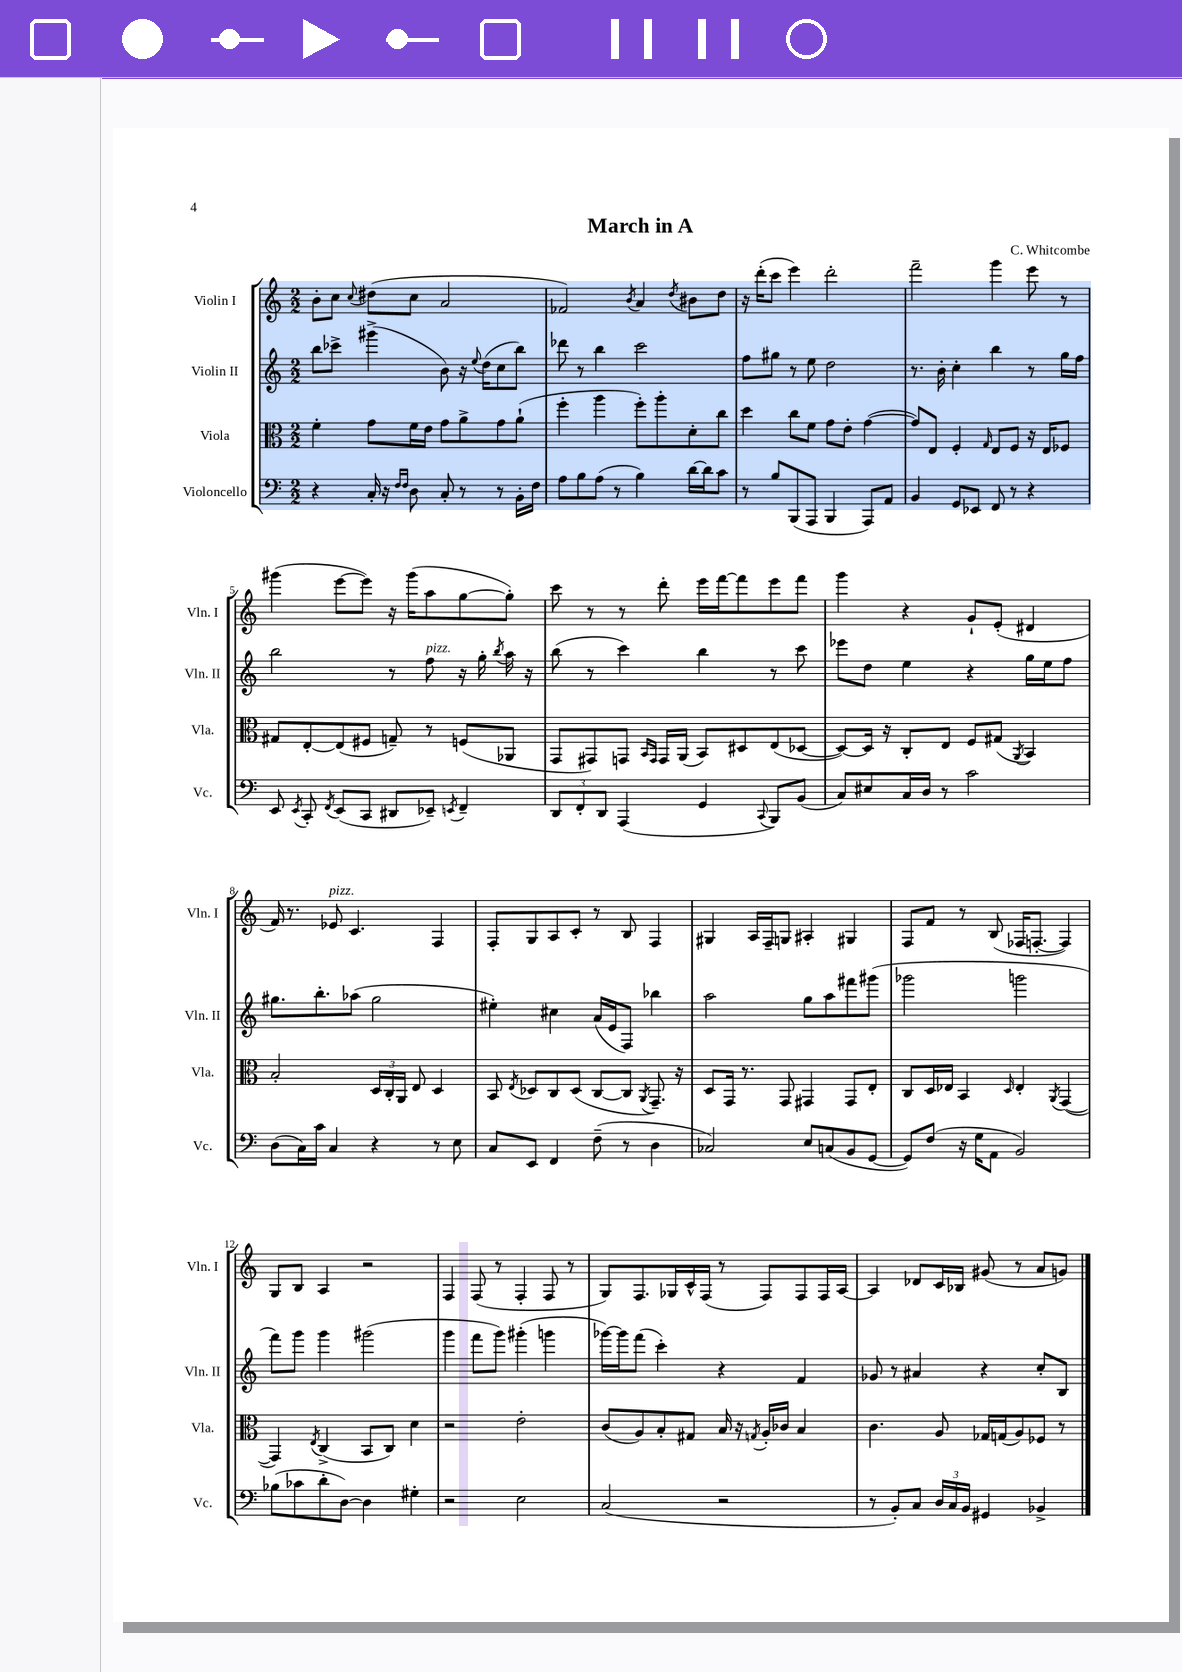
\header { title = "March in A" composer = "C. Whitcombe" }
<<
\new StaffGroup <<
\new Staff = "s0" \with { instrumentName = "Violin I" shortInstrumentName = "Vln. I" } {
    \clef treble \key c \major \numericTimeSignature \time 2/2
    \autoBeamOff b'8[-. c''8] \appoggiatura { c''8 } dis''8[( c''8] a'2 |
    fes'2) \acciaccatura { b'8 } a'4 \acciaccatura { d''8 } bis'8[ d''8] |
    r16 d'''16[-.( c'''8] e'''4) d'''2-. |
    f'''2-- g'''4 e'''8 r8 |
    gis'''4( e'''8[~ e'''8]) r16 gis'''16[( a''8 g''8~ g''8]-.) |
    c'''8 r8 r8 d'''8-. e'''16[ f'''16~ f'''8 e'''8 f'''8] |
    g'''4 r4 g'8[-! e'8]-.( dis'4 |
    f'16) r8. ees'8^\markup { \italic "pizz." } c'4. f4 |
    f8[-. g8 a8 c'8]-. r8 b8 f4 |
    gis4 a16[ f16-- g8] ais4-. gis4 |
    f8[ f'8] r8 b8( fes16[ f8.]~-. f4) |
    g8[ b8] a4 r2 |
    f4 f8( r8 f4-. f8 r8 |
    g8[) f8. ges16 c'16-^ f16]( r8 f8[) f8 f16 a16]~ |
    a4 des'8[ c'16 bes16] gis'8( r8 a'8[ g'8]) \bar "|." |
}
\new Staff = "s1" \with { instrumentName = "Violin II" shortInstrumentName = "Vln. II" } {
    \clef treble \key c \major \numericTimeSignature \time 2/2
    \autoBeamOff b''8[ ces'''8]-> gis'''4->( b'8) r16 \appoggiatura { e''8 } d''16[( c''8 b''8]) |
    des'''8 r8 b''4 c'''2 |
    f''8[ gis''8] r8 e''8 d''2 |
    r8. b'16-. c''4-. b''4 r8 g''16[ f''16] |
    b''2 r8 f''8^\markup { \italic "pizz." } r16 g''16-. \acciaccatura { b''8 } a''16 r16 |
    b''8( r8 c'''4) b''4 r8 c'''8 |
    ees'''8[ d''8] e''4 r4 g''16[ e''16 f''8] |
    gis''8.[ b''8.-. aes''8]( gis''2 |
    eis''4-.) cis''4 a'16[( e'16 f8]) bes''4 |
    a''2 g''8[ a''8 fis'''8 gis'''8]( |
    ges'''2 g'''2 |
    f'''8[) g'''8] g'''4 gis'''2( |
    g'''4 f'''8[ g'''8]) gis'''4-.( g'''4 |
    ges'''16[~) ges'''16 f'''8]( c'''4-.) r4 f'4 |
    ges'8 r8 ais'4 r4 c''8[-. b8] \bar "|." |
}
\new Staff = "s2" \with { instrumentName = "Viola" shortInstrumentName = "Vla." } {
    \clef alto \key c \major \numericTimeSignature \time 2/2
    \autoBeamOff f'4-. g'8[ f'16 e'16] g'8[ a'8-> g'8 a'8]-!( |
    f''4-. a''4 f''8[-.) a''8-. d'8-. c''8] |
    d''4 c''8[ f'8] g'8[ e'8]-. g'4~( |
    g'8[) e8] f4-. \grace { g16 } e8[ f8] r16 e16[ fes8] |
    gis8[ e8~-. e8( fis8] g8--) r8 f8[( aes,8] |
    g,8[ gis,8) g,8] \grace { b,16[ g,16] } g,16[ a,16]( b,8[) dis8 e8( des8]~ |
    des8[~) des16] r16 c8[-. e8] f8[ gis8]( \acciaccatura { a,8 } b,4) |
    b2-. \tuplet 3/2 { d16[ c16-. a,16] } e8 d4 |
    b,8 \acciaccatura { e8 } des8[ c8 des8]( c8[~ c8] \acciaccatura { a,8 } g,8.--) r16 |
    d8[ g,16] r8. g,8 gis,4 gis,8[ e8]-. |
    c8[ d16 ees16] b,4 \grace { d16 } ees4-. \acciaccatura { a,8 } g,4~( |
    g,4) \acciaccatura { e8 } c4->( b,8[ c8]) d'4 |
    r2 e'2-. |
    c'8[( a8) b8-. gis8] b16 r16 \acciaccatura { g8 } a16[-. ces'16] b4 |
    c'4. a8 ges16[ g16( a8) fes8] r8 \bar "|." |
}
\new Staff = "s3" \with { instrumentName = "Violoncello" shortInstrumentName = "Vc." } {
    \clef bass \key c \major \numericTimeSignature \time 2/2
    \autoBeamOff r4 c16-. r16 \grace { f16[ f16] } d8 c8-. r8 r8 b,16[-. f16] |
    a8[ b8 a8]( r8 b4) d'16[~ d'16 c'8] |
    r8 b8[ b,,8( a,,8] b,,4 a,,8[) a,8] |
    b,4 g,8[ ees,8] f,8 r8 r4 |
    e,8 \acciaccatura { e,8 } c,8-. \acciaccatura { f,8 } e,8[( c,8] dis,8[ ees,8]--) \acciaccatura { e,8 } f,4-- |
    \tuplet 3/2 { d,8[ f,8-. d,8] } a,,4( g,4 \appoggiatura { c,8 } b,,8[) b,8]( |
    c8[) eis8 c16 d16] r8 c'2 |
    d8[( c16) c'16] c4 r4 r8 e8 |
    c8[ e,8] f,4 f8--( r8 d4 |
    ces2) e8[ c8( b,8 g,8]~ |
    g,8[) f8]( r16 g16[ a,8] b,2) |
    bes8[( ces'8 d'8-. d8]~) d4 gis4-. |
    r2 e2 |
    c2( r2 |
    r8 b,8[-.) c8] \tuplet 3/2 { d16[ c16 b,16] } gis,4 bes,4-> \bar "|." |
}
>>
>>
